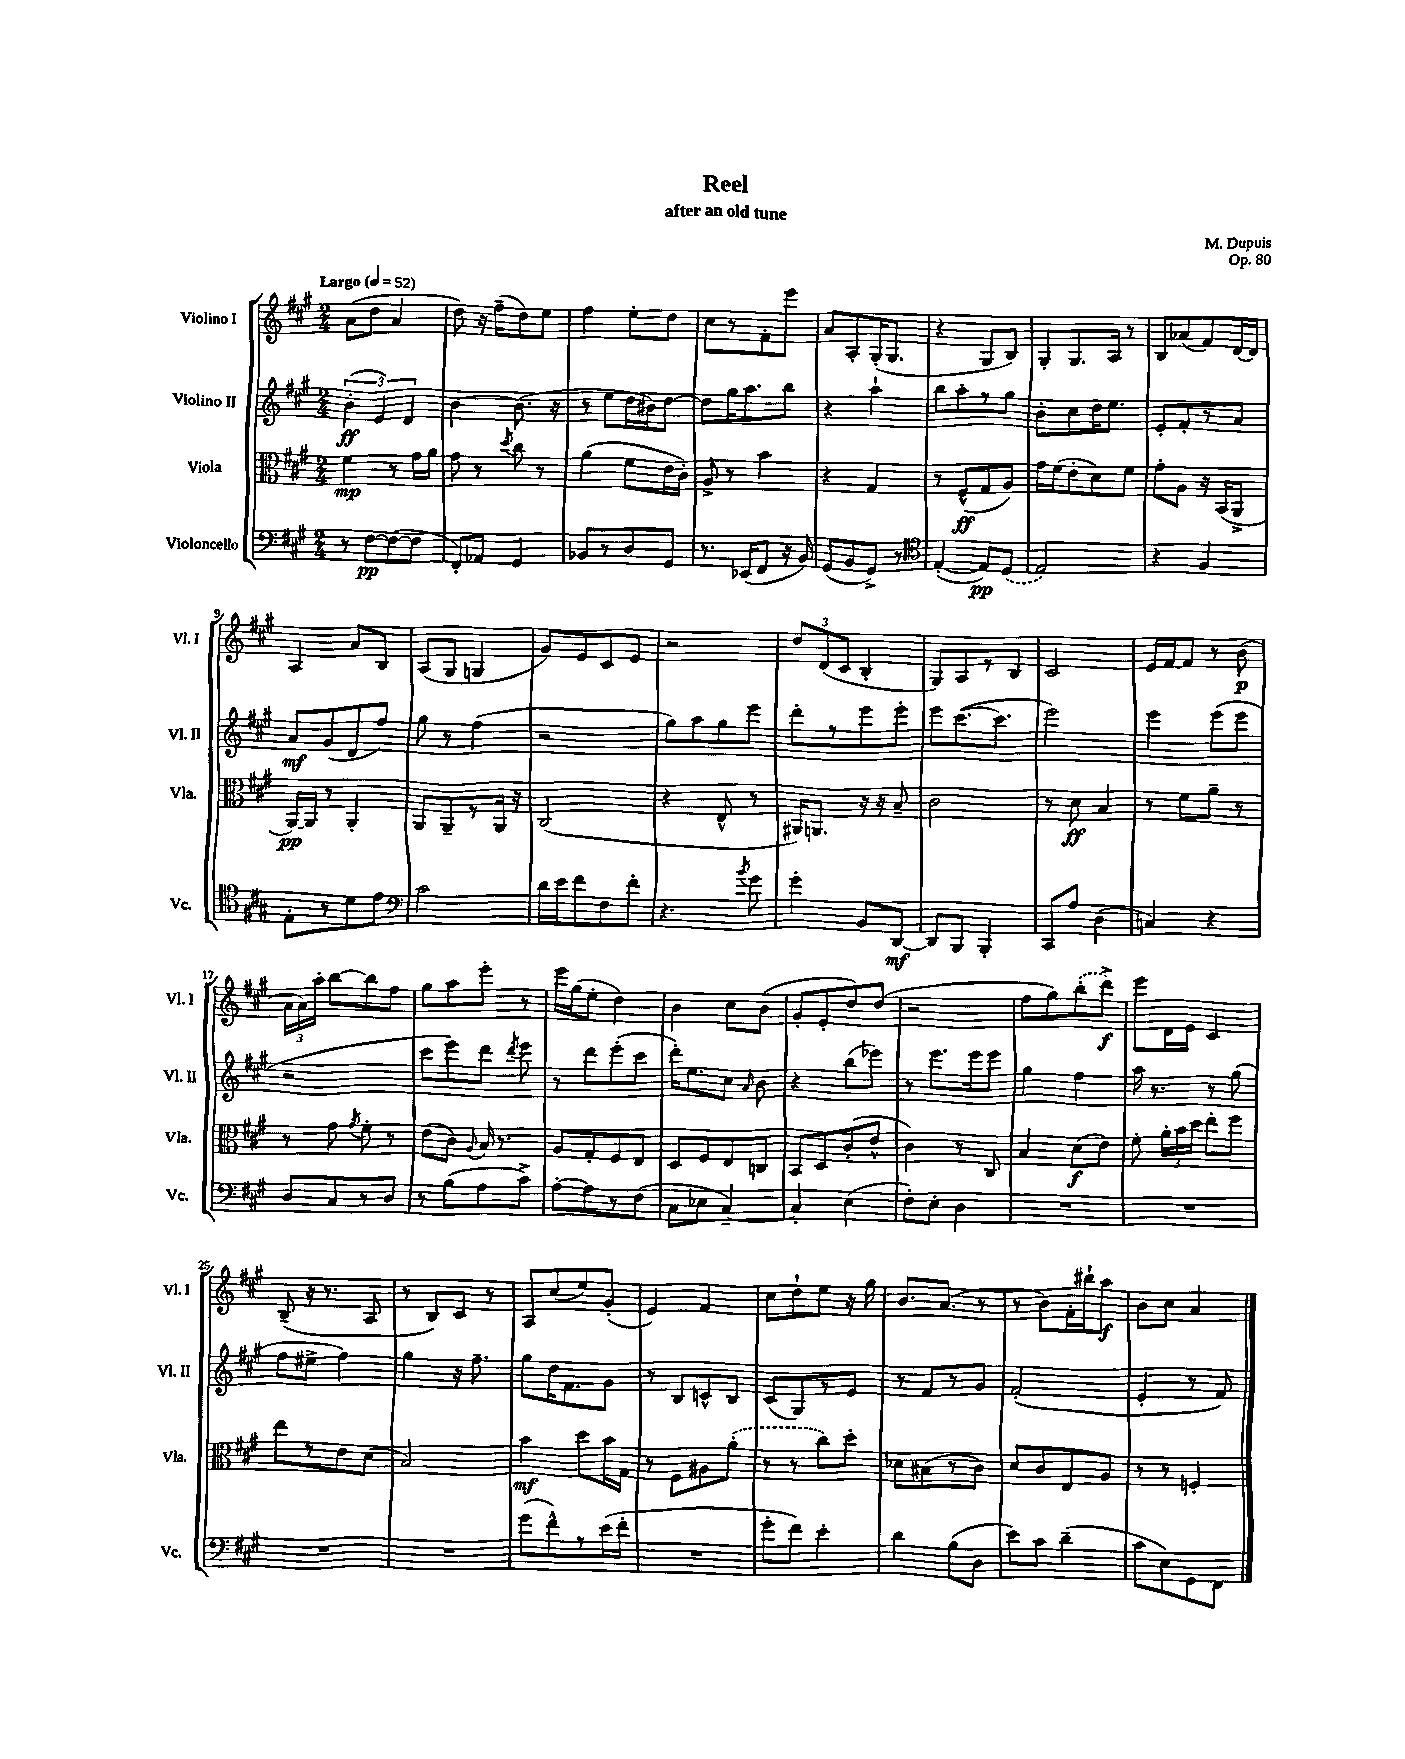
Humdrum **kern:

**kern	**kern	**kern	**kern
*staff4	*staff3	*staff2	*staff1
*clefF4	*clefC3	*clefG2	*clefG2
*k[f#c#g#]	*k[f#c#g#]	*k[f#c#g#]	*k[f#c#g#]
*M2/4	*M2/4	*M2/4	*M2/4
*MM52	*MM52	*MM52	*MM52
8r	4f#\	(6b'\	(8a\L
[8F#\L	.	.	8dd\J
.	.	6e/)	.
(8F#\_	8r	.	4a/
.	.	6d/	.
8F#\]J	16g#\LL	.	.
.	16a\JJ	.	.
=	=	=	=
8FF#'/L)	8g#\	[4b\	8dd\)
8AA-/J	8r	.	16r
.	.	.	(16ff#~\LK
.	8qdd/	.	.
4GG#/	8cc#\	(8.b\]	8dd\)
.	8r	.	8ee\J
.	.	16r	.
=	=	=	=
8BB-/L	(4a\	8r	4ff#\
8r	.	8ee\L	.
8D/	8f#\L	16dd\L	8ee'\L
.	.	16b#\J)	.
8GG#/J	16e\L	[8dd\J	8dd\J
.	16c#'\JJ)	.	.
=	=	=	=
8.r	8A^/	8dd\]L	8cc#\L
.	8r	16gg#\K	8r
(16EE-/LK	.	8.aa\	.
8FF#/J	4b\	.	8f#'\
16r	.	8bb\J	8eee\J
16BB/)	.	.	.
=	=	=	=
(8GG#/L	4r	4r	8a/L
8BB/	.	.	8A'/
8GG#^/J)	4G#/	4aa`\	(16G#'/K
.	.	.	8.G#/J
8r	.	.	.
=	=	=	=
*clefC4	*	*	*
([4E'/	8r	8bb\L	4r
.	(8F#^^/L	8aa'\	.
8E/]L)	8G#/	8r	8G#/L
(8D/J	8A/J)	8gg#\J	8B/J)
=	=	=	=
2E/)	16g#\LL	8b'\L	8G#'/L
.	(16f#\J	.	.
.	8e'\	8cc#\	8.G#/
.	8d\)	16dd\K	.
.	.	8.ee\J	16A/Jk
.	8f#\J	.	8r
=	=	=	=
4r	8g#'\L	8e'/L	8B/L
.	8A\J	8f#'/	(8a-/
4F#/	16r	8r	8f#/)
.	(16BB/LK	.	.
.	8AA^/J	8a/J	[16d/L
.	.	.	16d/]JJ
=	=	=	=
8E'\L	[16AA/LL)	8a/L	4A/
.	16AA/]JJ	.	.
8r	8r	(8g#/	.
8d\	4AA'/	8d/	8a/L
8e\J	.	8ff#/J)	8B/J
=	=	=	=
*clefF4	*	*	*
2c#\	8AA/L	8gg#\	(8A/L
.	8AA~/	8r	8G#/J
.	8r	(4ff#\	4G/
.	16AA/Jk	.	.
.	16r	.	.
=	=	=	=
16d\LL	(2C#/	2r	8g#/L)
16e\J	.	.	.
8f#\	.	.	8e/
8F#\	.	.	8c#/
8f#'\J	.	.	8e/J
=	=	=	=
4.r	4r	8gg#\L)	2r
.	.	8aa\	.
.	8E^^/	8gg#\	.
8qb/	.	.	.
8g#\	8r	8eee\J	.
=	=	=	=
4g#'\	16AA#/LK)	8ddd'\L	12dd/L
.	8.AA/J	.	.
.	.	.	(12d/
.	.	8r	.
.	.	.	12c#/J
8BB/L	16r	8eee\	4B'/
.	16r	.	.
[8DD/J	8B~/	8eee'\J	.
=	=	=	=
8DD/]L	2c#\	8eee\L	8G#/L)
8BBB/J	.	([8.ccc#\	8A/
4BBB'/	.	.	8r
.	.	8.ccc#\]J	.
.	.	.	8B/J
=	=	=	=
8CC#/L	8r	2eee\)	2c#/
8A/J	8d\	.	.
(4D\	4B/	.	.
=	=	=	=
4C/)	8r	4eee\	16e/LL
.	.	.	[16f#/J
.	8f#\L	.	8f#/]J
4r	8a~\J	(8eee\L	8r
.	8r	8eee\J	(8b\
=	=	=	=
8D/L	8r	2r	24a\LL
.	.	.	24a\)
.	.	.	24aa'\JJ
8C#/	8g#\	.	[8bb\L
.	8qg#/	.	.
8r	8f#'\	.	8bb\]
8D/J	8r	.	8ff#\J
=	=	=	=
8r	(8e\L	8ccc#\L	8gg#\L
(8B\L	8c#\J)	8eee\)	8aa\
.	8qqA/	.	.
8A\	16B/	8ddd\J	8eee'\J
.	8.r	.	.
.	.	8qddd/	.
8c#^\J)	.	8eee\	8r
=	=	=	=
[8A'\L	8A/L	8r	16eee\LL
.	.	.	(16gg#\J
8A\]	8G#'/	8ddd\L	8ee'\J
8r	8F#/	(8eee'\	4dd\)
(8F#\J	8E/J	8ccc#\J	.
=	=	=	=
8C#\L	8D/L	16ddd'\LK)	4b\
.	.	8.ee\	.
8E-\J	8F#/	.	.
[4C#~/)	8E/	8cc#\J	8cc#\L
.	.	16qqa/	.
.	8C/J	8b\	(8b\J
=	=	=	=
4C#'/]	8BB/L	4r	8g#'/L
.	8D/	.	8e'/
(4E\	(8c#'/	(8bb\L	8dd/)
.	8e^^/J	8eee-\J)	(8dd/J
=	=	=	=
8F#'\L)	4c#\)	8r	2r
8E'\J	.	8.eee\L	.
4D\	8r	.	.
.	.	16eee\k	.
.	8C#/	8eee\J	.
=	=	=	=
2r	4B/	4gg#\	8ff#\L
.	.	.	8gg#\)
.	(8d\L	4ff#\	(8bb'\
.	8e\J)	.	8ddd^\J)
=	=	=	=
2r	8f#'\	16aa\	8eee\L
.	.	8.r	.
.	24a'\LL	.	16d\L
.	24b\	.	.
.	.	.	16e\JJ
.	24dd\JJ	.	.
.	8ee'\L	8r	4c#/
.	8ff#\J	(8gg#\	.
=	=	=	=
2r	8ee\L	8ff#\L	(8B~/
.	8r	8ee#^\J	16r
.	.	.	8.r
.	8e\	4ff#\)	.
.	(8d\J	.	8A/
=	=	=	=
2r	2B/)	4gg#\	8r
.	.	.	8B/L)
.	.	16r	8c#/J
.	.	8.ff#~\	.
.	.	.	8r
=	=	=	=
(8g#\L	4b\	8gg#\L	8A/L
8f#^^\)	.	16dd\K	(8cc#/
.	.	8.f#\	.
8r	8dd\L	.	8ee/)
(16e\L	16b\L	8g#\J	(8g#'/J
16f#'\JJ	16G#\JJ	.	.
=	=	=	=
2r	8r	8r	4e/)
.	8F#\L	8B/L	.
.	8A#\	8c^^/	4f#/
.	(8a'\J	8B/J	.
=	=	=	=
8g#'\L	8r	(8c#/L	8cc#\L
8f#\J)	8r	8G#/)	8dd`\
4e'\	8cc#\L)	8r	8ee\J
.	8dd'\J	8e/J	16r
.	.	.	16gg#\
=	=	=	=
4d\	8d-\L	8r	8.b/L
.	(8B#\	8f#/L	.
.	.	.	(8.a/J
(8B\L	8r	8r	.
8D\J	8c#\J)	8g#/J	8r
=	=	=	=
8e\L)	8d/L	(2f#'/	8r
8c#\J	8c#/	.	8b\L)
(4d~\	8E/	.	16f#'\L
.	.	.	16bb#`\J
.	8A/J	.	8aa\J
=	=	=	=
8c#\L	8r	4e'/	8b\L
8E\)	8r	.	8cc#\J
8GG#\	4F'/	8r	4a/
8FF#\J	.	8f#/)	.
==	==	==	==
*-	*-	*-	*-
